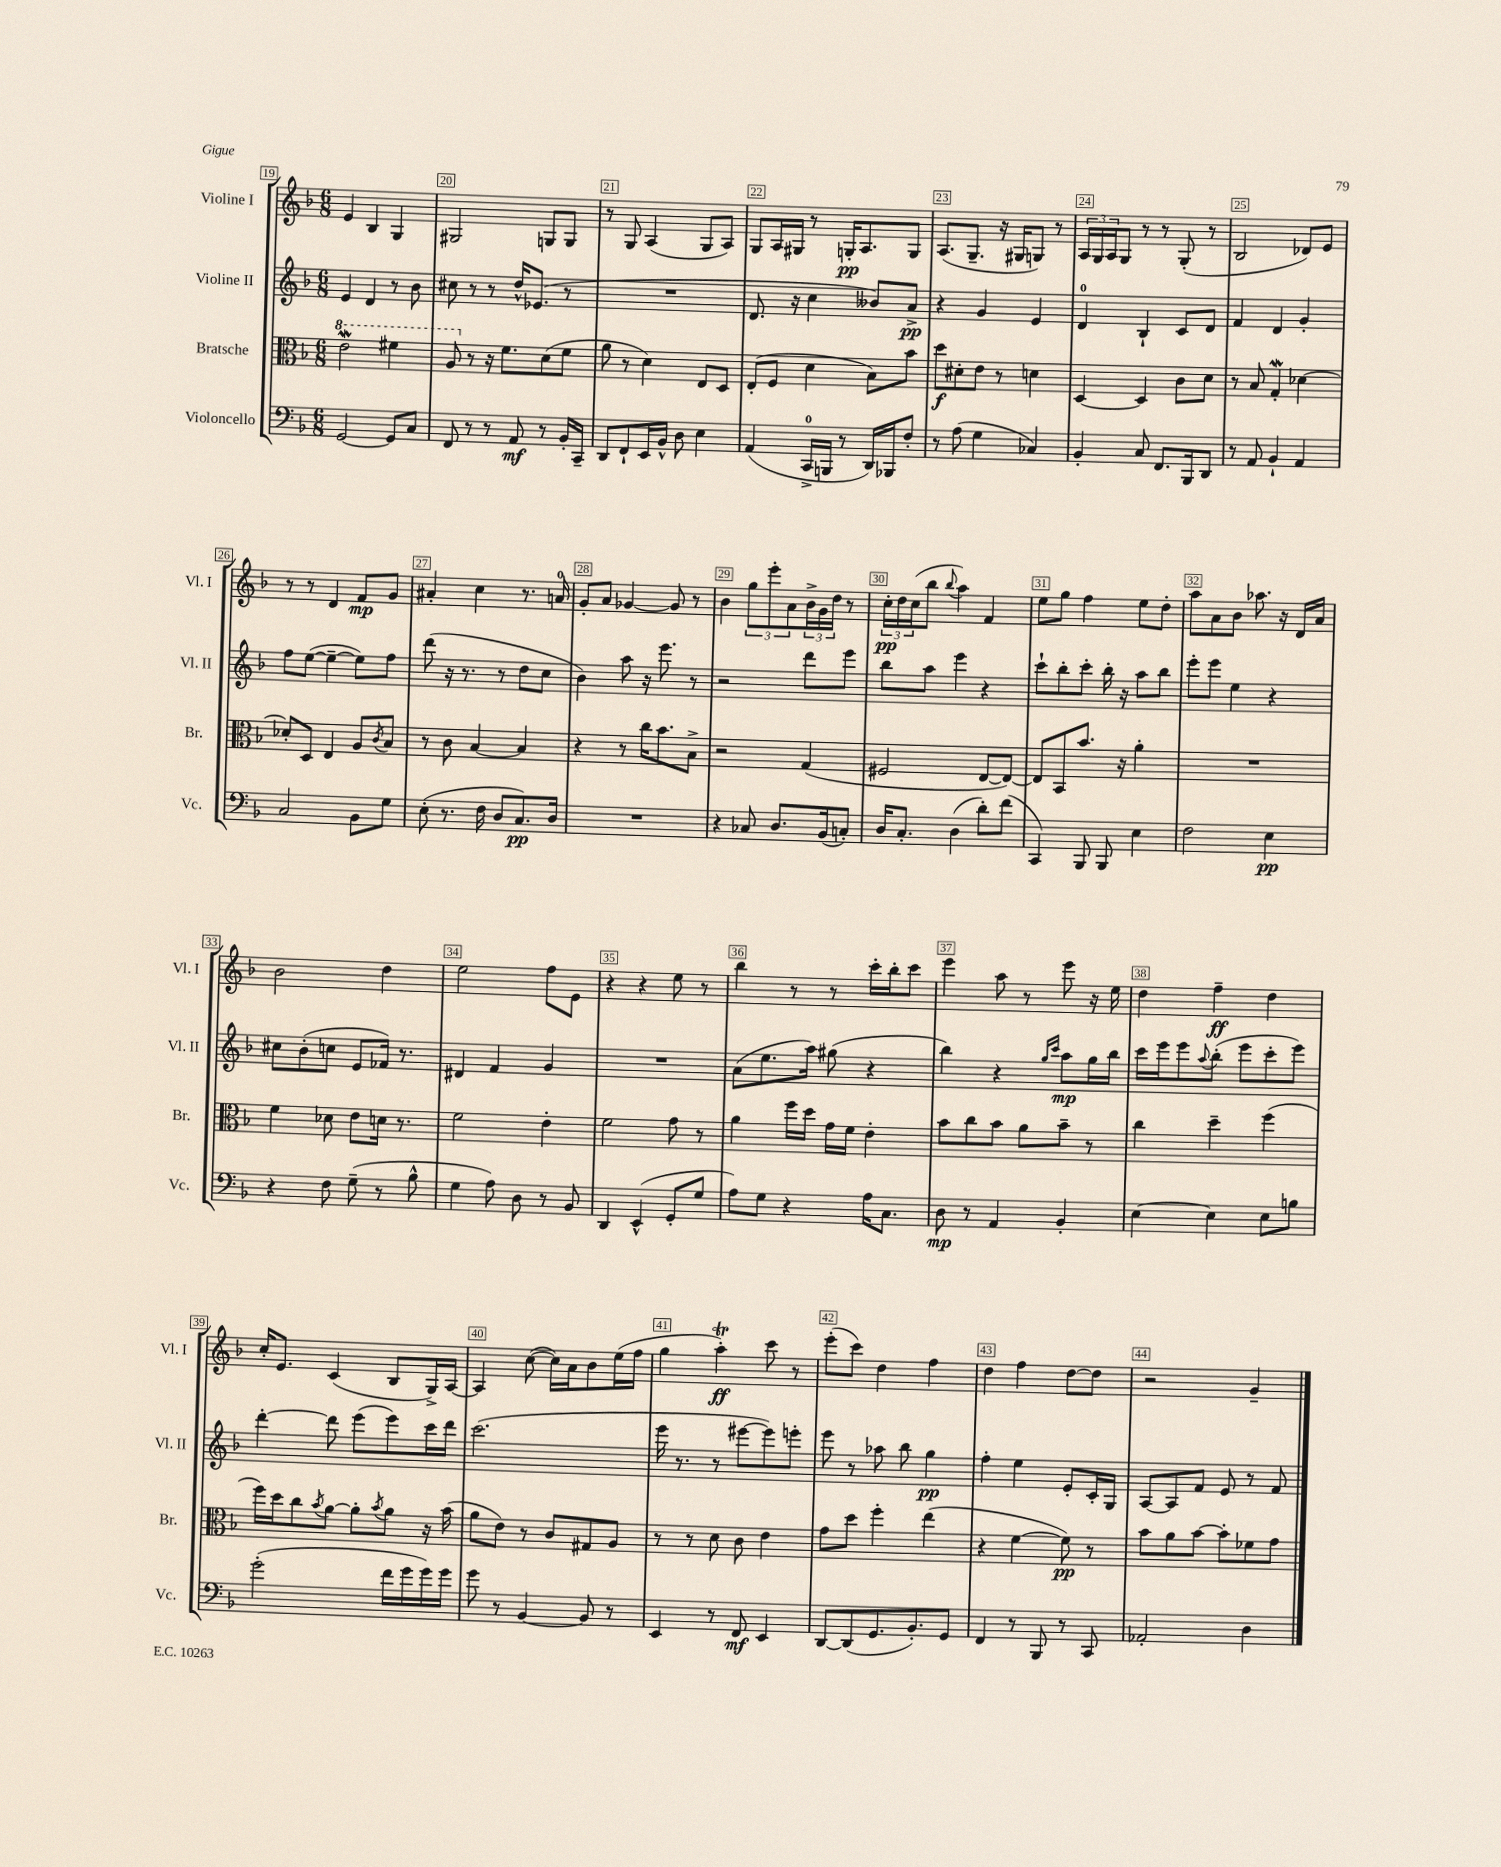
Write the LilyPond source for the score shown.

<<
\new StaffGroup <<
\new Staff = "s0" \with { instrumentName = "Violine I" shortInstrumentName = "Vl. I" } {
    \clef treble \key f \major \numericTimeSignature \time 6/8
    e'4 bes4 g4 |
    gis2 g8 g8 |
    r8 g8 a4( g8 a8) |
    g8 a16 gis16 r8 g16-.\pp a8. g8 |
    a8.( g8.-- r16 gis16 g8) r8 |
    \tuplet 3/2 { a16 g16 a16 } g8 r8 r8 g8-.( r8 |
    bes2 des'8) e'8 |
    r8 r8 d'4 f'8\mp g'8 |
    ais'4-. c''4 r8. a'16-0 |
    g'8-. a'8 ges'4~ ges'8 r8 |
    bes'4 \tuplet 3/2 { g''8 e'''8-. a'8 } \tuplet 3/2 { bes'16-> g'16 d''16 } r8 |
    \tuplet 3/2 { c''16-.\pp d''16 c''16( } bes''8 \appoggiatura { bes''8 } a''4) f'4 |
    e''8 g''8 f''4 e''8 d''8-. |
    a''8 a'8 bes'8 aes''8. r16 d'16 a'16 |
    bes'2 d''4 |
    e''2 f''8 e'8 |
    r4 r4 e''8 r8 |
    bes''4 r8 r8 c'''16-. bes''16-. c'''8 |
    e'''4 a''8 r8 e'''8 r16 e''16 |
    d''4 f''4--\ff d''4 |
    c''16-. e'8. c'4( bes8 g16->) a16~ |
    a4 c''8~( c''16) a'16 bes'8 e''16( f''16 |
    g''4 a''4-.\trill\ff) c'''8 r8 |
    e'''8-.( c'''8) d''4 f''4 |
    d''4 f''4 d''8~ d''8 |
    r2 g'4-- \bar "|." |
}
\new Staff = "s1" \with { instrumentName = "Violine II" shortInstrumentName = "Vl. II" } {
    \clef treble \key f \major \numericTimeSignature \time 6/8
    e'4 d'4 r8 bes'8 |
    cis''8 r8 r8 d''16-^ ees'8.( r8 |
    R2. |
    d'8. r16 c''4 beses'8) a'8->\pp |
    r4 g'4 e'4 |
    d'4-0 bes4-! c'8 d'8 |
    f'4 d'4 g'4-. |
    f''8 e''8~( e''4~-- e''8) f''8 |
    d'''8( r16 r8. r8 d''8 c''8 |
    bes'4) a''8 r16 e'''8. r8 |
    r2 d'''8 e'''8 |
    bes''8 a''8 e'''4 r4 |
    c'''8-! bes''8-. c'''8-. bes''16-. r16 a''8 bes''8 |
    e'''8-. e'''8 e''4 r4 |
    cis''8 bes'8-.( c''8 e'8 fes'16) r8. |
    dis'4 f'4 g'4 |
    R2. |
    a'8( e''8. a''16) gis''8( r4 |
    bes''4) r4 \grace { g''16 c'''16 } a''8\mp g''16 bes''16 |
    c'''16 e'''16 e'''8 \appoggiatura { a''8 } bes''8-.( e'''8 c'''8-. e'''8) |
    d'''4~-. d'''8 e'''8( e'''8) c'''16 d'''16 |
    c'''2.( |
    e'''16 r8. r8 eis'''8~ eis'''8) e'''8-. |
    e'''8 r8 aes''8 bes''8 g''4\pp |
    f''4-. e''4 e'8-. c'16-. g16 |
    a8~ a8 f'8 e'8 r8 f'8 \bar "|." |
}
\new Staff = "s2" \with { instrumentName = "Bratsche" shortInstrumentName = "Br." } {
    \clef alto \key f \major \numericTimeSignature \time 6/8
    \ottava #1 e''2\mordent fis''4 |
    a'8 \ottava #0 r8 r16 f'8. d'8( f'8 |
    a'8 r8 d'4) e8 d8 |
    e8-.( f8 d'4 bes8) bes'8 |
    d''8\f dis'8-. e'8 r8 d'4 |
    d4~ d4 c'8 d'8 |
    r8 bes8 g4-.\mordent des'4~ |
    des'8-. d8 e4 a8 \acciaccatura { c'8 } bes8 |
    r8 c'8 bes4~ bes4 |
    r4 r8 c''16 bes'8. bes8-> |
    r2 g4( |
    fis2 e8~ e8~) |
    e8 bes,8 bes'8. r16 a'4-. |
    R2. |
    f'4 des'8 e'8 d'16 r8. |
    f'2 e'4-. |
    f'2 g'8 r8 |
    a'4 f''16 d''16 g'16 f'16 e'4-. |
    bes'8 c''8 bes'8 a'8 bes'8-- r8 |
    c''4 d''4-- f''4( |
    f''16) d''16 c''8 \acciaccatura { bes'8 } a'8~ a'8-. \acciaccatura { bes'8 } a'8 r16 bes'16( |
    a'8 e'8) r8 c'8 gis8 a8 |
    r8 r8 d'8 c'8 e'4 |
    g'8 d''8 f''4-. e''4( |
    r4 f'4~ f'8\pp) r8 |
    bes'8 a'8 bes'8~ bes'8-. fes'8 g'8 \bar "|." |
}
\new Staff = "s3" \with { instrumentName = "Violoncello" shortInstrumentName = "Vc." } {
    \clef bass \key f \major \numericTimeSignature \time 6/8
    g,2~ g,8 c8 |
    f,8 r8 r8 a,8\mf r8 bes,16-. c,16-- |
    d,8 f,8-! e,16 bes,16-^ d8 e4 |
    a,4( c,16-0-> b,,16 r8 d,16) bes,,16 f8-. |
    r8 a8( g4 ces4) |
    bes,4-. c8 f,8. bes,,16 d,8 |
    r8 a,8 bes,4-! a,4 |
    c2 bes,8 g8 |
    e8-.( r8. f16 d8 c8.\pp) d16 |
    R2. |
    r4 ces8 d8. bes,16( c8-.) |
    d16 c8.-. d4( d'8-.) f'8( |
    c,4) bes,,8 bes,,8 e4 |
    f2 e4\pp |
    r4 f8 g8--( r8 bes8-^ |
    g4 a8) d8 r8 bes,8 |
    d,4 e,4-^( g,8-. g8 |
    a8) g8 r4 a16 c8. |
    d8\mp r8 a,4 bes,4-. |
    e4~ e4 e8 b8 |
    g'2-.( f'16 g'16 g'16) g'16 |
    g'8 r8 bes,4~ bes,8 r8 |
    e,4 r8 f,8\mf e,4 |
    d,8~ d,8( g,8. bes,8.-.) g,8 |
    f,4 r8 bes,,8 r8 c,8 |
    aes,2-. d4 \bar "|." |
}
>>
>>
\layout { \context { \Score currentBarNumber = #19 \override BarNumber.break-visibility = ##(#f #t #t) barNumberVisibility = #all-bar-numbers-visible \override BarNumber.stencil = #(make-stencil-boxer 0.1 0.3 ly:text-interface::print) } }
